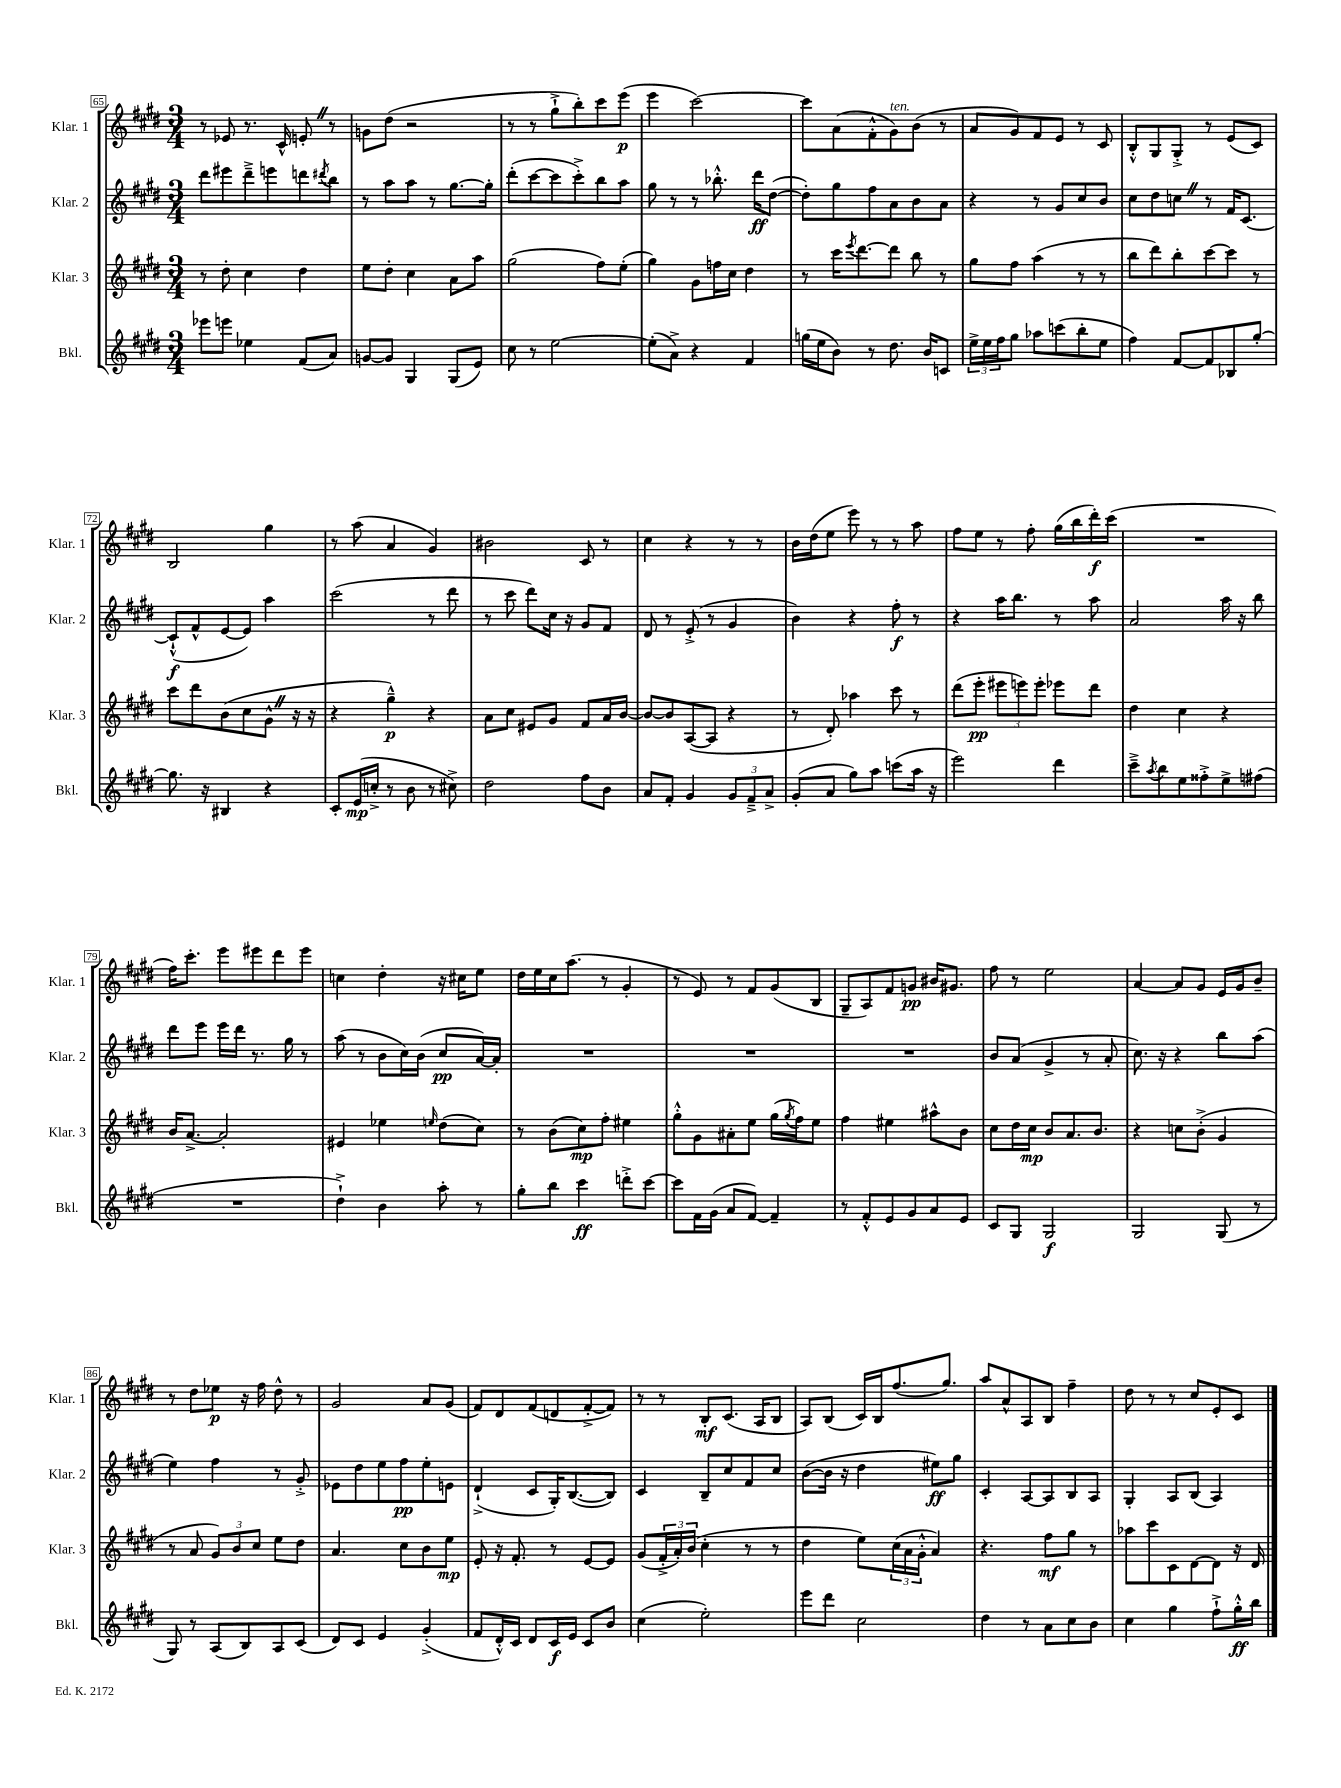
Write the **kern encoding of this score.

**kern	**kern	**kern	**kern
*staff4	*staff3	*staff2	*staff1
*clefG2	*clefG2	*clefG2	*clefG2
*k[f#c#g#d#]	*k[f#c#g#d#]	*k[f#c#g#d#]	*k[f#c#g#d#]
*M3/4	*M3/4	*M3/4	*M3/4
8eee-	8r	8ddd#	8r
8eee	8dd#'	8eee#	8e-
4ee-	4cc#	8ddd#~^	8.r
.	.	8eee	.
.	.	.	16c#^^
(8f#	4dd#	8ddd	8e'
.	.	8qddd#	.
8a)	.	8bb	8r
=	=	=	=
[8g	8ee	8r	8g
8g]	8dd#'	8aa	(8dd#
4G#	4cc#	8aa	2r
.	.	8r	.
(8G#	8a	[8.gg#	.
8e)	8aa	.	.
.	.	16gg#']	.
=	=	=	=
8cc#	(2gg#	(8ddd#'	8r
8r	.	[8ccc#	8r
[2ee	.	8ccc#]	8gg#`^
.	.	8ccc#'^)	8bb')
.	8ff#)	8bb	8ccc#
.	(8ee'	8aa	(8eee
=	=	=	=
(8ee']	4gg#)	8gg#	4eee
8a^)	.	8r	.
4r	8g#	8r	[2ccc#)
.	16ff	8.bb-'^^	.
.	16cc#	.	.
4f#	4dd#	.	.
.	.	16ddd#	.
.	.	([8dd#	.
=	=	=	=
(16gg	8r	8dd#'])	8ccc#]
16ee	.	.	.
8b)	16ccc#	8gg#	(8a
.	8qeee	.	.
.	[8.ddd#	.	.
8r	.	8ff#	8f#'^^
8.dd#	8ddd#]	8a	8g#)
.	8bb	8b	(8b
16b	.	.	.
8c	8r	8a	8r
=	=	=	=
24ee^	8gg#	4r	8a
24ee	.	.	.
24ff#	.	.	.
8gg#	8ff#	.	8g#)
8aa-	(4aa	8r	8f#
(8ccc	.	8g#	8e
8bb'	8r	8cc#	8r
8ee	8r	8b	8c#
=	=	=	=
4ff#)	8bb	8cc#	8B'^^
.	8ddd#)	8dd#	8G#
[8f#	8bb'	8cc	8G#'^
8f#]	[8ccc#	8r	8r
8B-	8ccc#]	16f#	(8e
.	.	[8.c#	.
[8gg#'	8r	.	8c#)
=	=	=	=
8.gg#]	8ccc#	(8c#`^^]	2B
.	8ddd#	8f#^^	.
16r	.	.	.
4B#	(8b	[8e	.
.	8cc#	8e])	.
4r	8g#^^	4aa	4gg#
.	16r	.	.
.	16r	.	.
=	=	=	=
8c#'	4r	(2ccc#	8r
(16e	.	.	(8aa
16cc'^	.	.	.
8r	4gg#~^^)	.	4a
8b	.	.	.
8r	4r	8r	4g#)
8cc#^)	.	8ddd#	.
=	=	=	=
2dd#	8a	8r	2b#
.	8cc#	8ccc#	.
.	8e#	8ddd#)	.
.	8g#	16cc#	.
.	.	16r	.
8ff#	8f#	8g#	8c#
8b	16a	8f#	8r
.	[16b	.	.
=	=	=	=
8a	8b_	8d#	4cc#
8f#'	8b]	8r	.
4g#	([8A	(8e'^	4r
.	8A]	8r	.
12g#	4r	4g#	8r
12f#~^	.	.	.
.	.	.	8r
12a^	.	.	.
=	=	=	=
(8g#'	8r	4b)	16b
.	.	.	(16dd#
8a	8d#')	.	8ee
8gg#)	4aa-	4r	8eee)
8aa	.	.	8r
(8ccc	8ccc#	8ff#'	8r
16aa	8r	8r	8aa
16r	.	.	.
=	=	=	=
2eee)	(8ddd#	4r	8ff#
.	8eee'	.	8ee
.	12eee#	16aa	8r
.	.	8.bb	.
.	12eee)	.	.
.	.	.	8ff#'
.	12eee'	.	.
4ddd#	8eee-	8r	(16gg#
.	.	.	16bb
.	8ddd#	8aa	16ddd#')
.	.	.	(16ccc#
=	=	=	=
8ccc#~^	4dd#	2a	2.r
8qaa	.	.	.
8bb	.	.	.
8ee	4cc#	.	.
8ff##'^	.	.	.
8ee^	4r	16aa	.
.	.	16r	.
(8ff#	.	8bb	.
=	=	=	=
2.r	16b	8ddd#	16ff#)
.	[8.a^	.	8.ccc#'
.	.	8eee	.
.	2a']	16eee	8eee
.	.	16ddd#	.
.	.	8.r	8eee#
.	.	.	8ddd#
.	.	16gg#	.
.	.	8r	8eee#
=	=	=	=
4dd#`^)	4e#	(8aa	4cc
.	.	8r	.
4b	4ee-	8b	4dd#'
.	.	16cc#)	.
.	.	(16b	.
.	16qqee	.	.
8aa'	(8dd#	8cc#	16r
.	.	.	16cc#
8r	8cc#)	[16a)	8ee
.	.	16a']	.
=	=	=	=
8gg#'	8r	2.r	16dd#
.	.	.	16ee
8bb	(8b	.	16cc#
.	.	.	(8.aa
4ccc#	8cc#)	.	.
.	8ff#'	.	8r
8ddd'^	4ee#	.	4g#'
[8ccc#	.	.	.
=	=	=	=
8ccc#]	8gg#'^^	2.r	8r
16f#	8g#	.	8e)
(16g#	.	.	.
8a	8a#'	.	8r
[8f#)	8ee	.	8f#
4f#~]	(16gg#	.	(8g#
.	8qgg#	.	.
.	16ff#)	.	.
.	8ee	.	8B
=	=	=	=
8r	4ff#	2.r	8G#~
8f#'^^	.	.	8A)
8e	4ee#	.	8f#
8g#	.	.	8g
8a	8aa#^^	.	16b#
.	.	.	8.g#
8e	8b	.	.
=	=	=	=
8c#	8cc#	8b	8ff#
8G#	16dd#	(8a	8r
.	16cc#	.	.
2G#	8b	4g#^	2ee
.	8.a	.	.
.	.	8r	.
.	8.b	.	.
.	.	8a'	.
=	=	=	=
2G#	4r	8.cc#)	[4a
.	.	16r	.
.	8cc	4r	8a]
.	(8b'^	.	8g#
(8G#	4g#	8bb	16e
.	.	.	16g#
8r	.	(8aa	8b~
=	=	=	=
8G#)	8r	4ee)	8r
8r	8a	.	8dd#
(8A	12g#)	4ff#	8ee-
.	12b	.	.
8B)	.	.	16r
.	12cc#	.	.
.	.	.	16ff#
8A	8ee	8r	8dd#^^
(8c#	8dd#	8g#'^	8r
=	=	=	=
8d#)	4.a	8e-	2g#
8c#	.	8dd#	.
4e	.	8ee	.
.	8cc#	8ff#	.
(4g#'^	8b	8ee'	8a
.	8ee	8e	(8g#
=	=	=	=
8f#	8e'	(4d#`^	8f#)
16d#'^^)	16r	.	8d#
16c#	8.f#'	.	.
8d#	.	8c#	(8f#
16c#	8r	16G#')	8d
16e	.	([8.B	.
8c#	[8e	.	[8f#'^
8b	8e]	8B])	8f#])
=	=	=	=
(4cc#	(8g#	4c#	8r
.	24f#'^	.	8r
.	24a')	.	.
.	(24b	.	.
2ee')	4cc#'	8B~	8B'
.	.	8cc#	(8.c#
.	8r	8f#	.
.	.	.	16A
.	8r	8cc#	8B
=	=	=	=
8eee	4dd#	([8b	8A)
8ddd#	.	16b]	(8B
.	.	16r	.
2cc#	8ee)	4dd#	16c#)
.	.	.	16B
.	(24cc#	.	(8.ff#
.	24a	.	.
.	24g#'^^	.	.
.	4a)	8ee#)	.
.	.	.	8.gg#)
.	.	8gg#	.
=	=	=	=
4dd#	4.r	4c#'	8aa
.	.	.	8a^^
8r	.	[8A	8A
8a	8ff#	8A]	8B
8cc#	8gg#	8B	4ff#~
8b	8r	8A	.
=	=	=	=
4cc#	8aa-	4G#'	8dd#
.	8ccc#	.	8r
4gg#	8c#	8A	8r
.	[8d#	(8B	8cc#
8ff#`^	8d#]	4A)	8e'
16gg#'^^	16r	.	8c#
16bb	16d#	.	.
==	==	==	==
*-	*-	*-	*-
